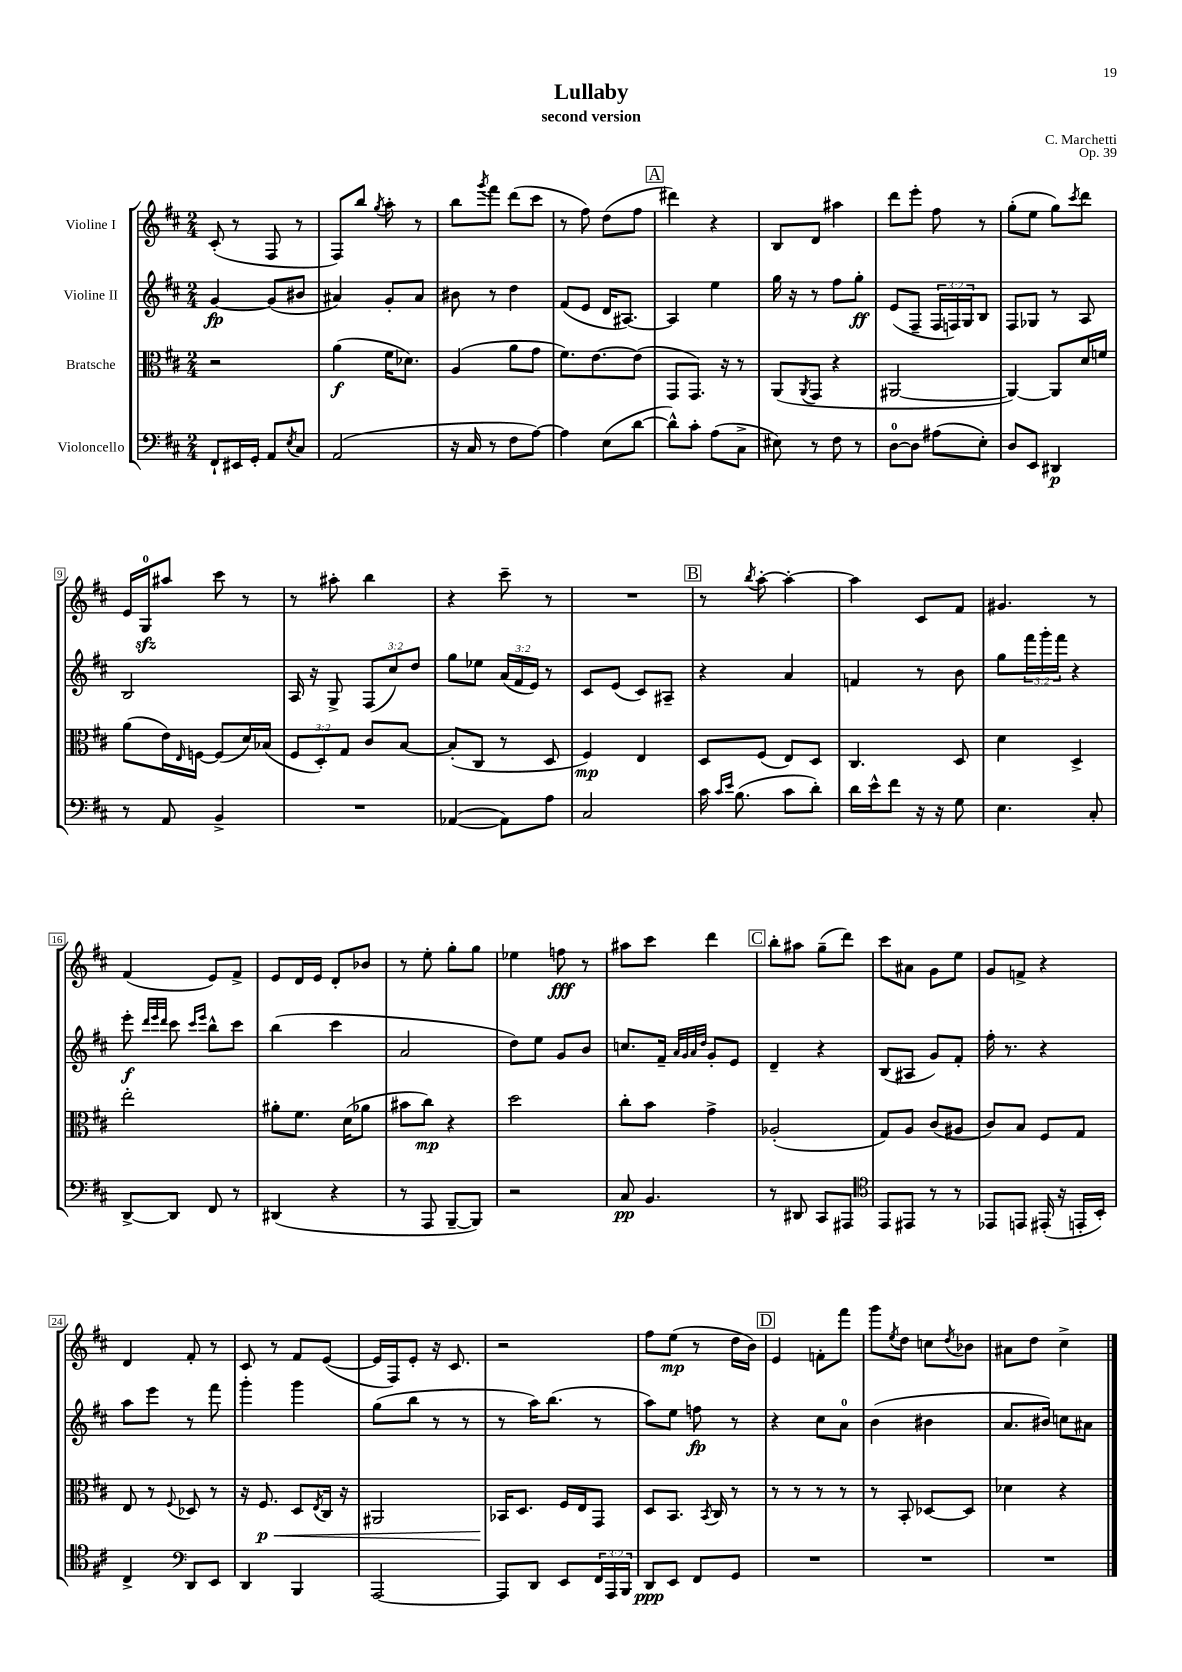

**kern	**kern	**kern	**kern
*staff4	*staff3	*staff2	*staff1
*clefF4	*clefC3	*clefG2	*clefG2
*k[f#c#]	*k[f#c#]	*k[f#c#]	*k[f#c#]
*M2/4	*M2/4	*M2/4	*M2/4
8FF#`	2r	[4g	(8c#'
16EE#	.	.	8r
16GG'	.	.	.
8AA	.	(8g]	8F#
8qE	.	.	.
8C#	.	8b#	8r
=	=	=	=
(2AA	(4a	4a#)	8F#)
.	.	.	8bb
.	.	.	8qgg
.	16f#	8g'	8aa'
.	8.d-)	.	.
.	.	8a#	8r
=	=	=	=
16r	(4A	8b#	8bb
16C#	.	.	.
.	.	.	8qggg
8r	.	8r	8fff#
8F#	8a	4dd	(8ddd
[8A)	8g	.	8ccc#
=	=	=	=
4A]	8.f#)	(8f#	8r
.	.	8e	8ff#)
.	[8.e	.	.
(8E	.	16d	(8dd
.	.	[8.A#)	.
[8d	(8e]	.	8ff#
=	=	=	=
8d^^])	8GG	4A#]	4ddd#)
8c#'	8.GG)	.	.
(8A	.	4ee	4r
.	16r	.	.
8C#^	8r	.	.
=	=	=	=
8E#)	(8AA	16gg	8B
.	.	16r	.
.	8qAA	.	.
8r	8GG	8r	8d
8F#	4r	8ff#	4aa#
8r	.	8gg'	.
=	=	=	=
[8D	[2AA#	(8e	8ddd
8D]	.	8F#~	8eee'
(8A#	.	24F#	8ff#
.	.	24F)	.
.	.	24G	.
8E')	.	8B	8r
=	=	=	=
8D	4AA#_)	8F#	(8gg'
8EE	.	8G-	8ee
4DD#	8AA#]	8r	8gg)
.	.	.	8qccc#
.	16d	8A	8ddd
.	16f	.	.
=	=	=	=
8r	(8a	2B	16e
.	.	.	16G
8AA	16e)	.	8aa#
.	16qqE	.	.
.	[16F	.	.
4BB^	(8F]	.	8ccc#
.	16d)	.	8r
.	(16B-	.	.
=	=	=	=
2r	12F#	16A	8r
.	.	16r	.
.	12D')	.	.
.	.	8G^	8aa#'
.	12G	.	.
.	8c#	(12F#	4bb
.	.	12cc#)	.
.	[8B	.	.
.	.	12dd	.
=	=	=	=
([4AA-	(8B']	8gg	4r
.	8C#	8ee-	.
8AA-])	8r	(24a	8ccc#~
.	.	24f#	.
.	.	24e)	.
8A	8D	8r	8r
=	=	=	=
2C#	4F#)	8c#	2r
.	.	(8e	.
.	4E	8c#)	.
.	.	8A#~	.
=	=	=	=
16c#	8D	4r	8r
16qqc#	.	.	.
16qqe	.	.	.
(8.B	.	.	.
.	.	.	8qbb
.	(8F#	.	[8aa'
8c#	8E)	4a	4aa'_
8d')	8D	.	.
=	=	=	=
16d	4.C#	4f	4aa]
16e^^	.	.	.
8f#	.	.	.
16r	.	8r	8c#
16r	.	.	.
8G	8D	8b	8f#
=	=	=	=
4.E	4d	8gg	4.g#
.	.	24fff#	.
.	.	24ggg'	.
.	.	24fff#	.
.	4D^	4r	.
8C#'	.	.	8r
=	=	=	=
[8DD^	2ee'	8eee'	(4f#
.	.	32qqddd	.
.	.	32qqeee	.
.	.	32qqddd	.
8DD]	.	8ccc#	.
.	.	16qqccc#	.
.	.	16qqeee	.
8FF#	.	8bb^^	8e)
8r	.	8ccc#	8f#^
=	=	=	=
(4DD#	8a#'	(4bb	8e
.	8.f#	.	16d
.	.	.	16e
4r	.	4ccc#	8d'
.	(16d	.	.
.	8a-	.	8b-
=	=	=	=
8r	8b#	2a	8r
8AAA	8cc#)	.	8ee'
[8BBB~	4r	.	8gg'
8BBB])	.	.	8gg
=	=	=	=
2r	2dd	8dd)	4ee-
.	.	8ee	.
.	.	8g	8ff
.	.	8b	8r
=	=	=	=
8C#	8cc#'	8.cc	8aa#
4.BB	8b	.	8ccc#
.	.	16f#~	.
.	.	32qqa	.
.	.	32qqg	.
.	.	32qqa	.
.	.	32qqdd	.
.	4g^	8g'	4ddd
.	.	8e	.
=	=	=	=
8r	(2A-'	4d~	8bb'
8DD#	.	.	8aa#
8CC#	.	4r	(8gg~
8AAA#	.	.	8ddd)
=	=	=	=
*clefC4	*	*	*
8EE	8G)	(8B	8ccc#
8EE#	8A	8A#	8a#
8r	(8c#	8g)	8g
8r	8A#	8f#'	8ee
=	=	=	=
8EE-	8c#)	16ff#'	8g
.	.	8.r	.
8EE	8B	.	8f^
(16EE#'	8F#	4r	4r
16r	.	.	.
16EE'	8G	.	.
16BB')	.	.	.
=	=	=	=
4C#^	8E	8aa	4d
.	8r	8eee	.
*clefF4	*	*	*
.	8qqF#	.	.
8DD	8D-	8r	8f#'
8EE	8r	8fff#	8r
=	=	=	=
4DD	16r	4ggg'	8c#
.	8.F#	.	.
.	.	.	8r
4BBB	8D	4ggg	8f#
.	8qE	.	.
.	16C#	.	([8e
.	16r	.	.
=	=	=	=
[2AAA	2AA#	(8gg	16e]
.	.	.	16F#)
.	.	8bb	8e'
.	.	8r	16r
.	.	.	8.c#
.	.	8r	.
=	=	=	=
8AAA]	16BB-	8r	2r
.	8.D	.	.
8DD	.	16aa)	.
.	.	(8.bb	.
8EE	16F#	.	.
.	16E	.	.
24FF#	8GG	8r	.
24AAA	.	.	.
24BBB	.	.	.
=	=	=	=
8DD	8D	8aa)	8ff#
8EE	8.BB	8ee	(8ee
8FF#	.	8ff	8r
.	8qBB	.	.
.	16C#	.	.
8GG	8r	8r	16dd
.	.	.	16b)
=	=	=	=
2r	8r	4r	4e
.	8r	.	.
.	8r	8cc#	8f'
.	8r	8a	8fff#
=	=	=	=
2r	8r	(4b	8ggg
.	.	.	8qee
.	8BB'	.	8dd
.	[8D-	4b#	8cc
.	.	.	8qdd
.	8D-]	.	8b-
=	=	=	=
2r	4d-	8.a	8a#
.	.	.	8dd
.	.	16b#)	.
.	4r	8cc	4cc#^
.	.	8a#	.
==	==	==	==
*-	*-	*-	*-
